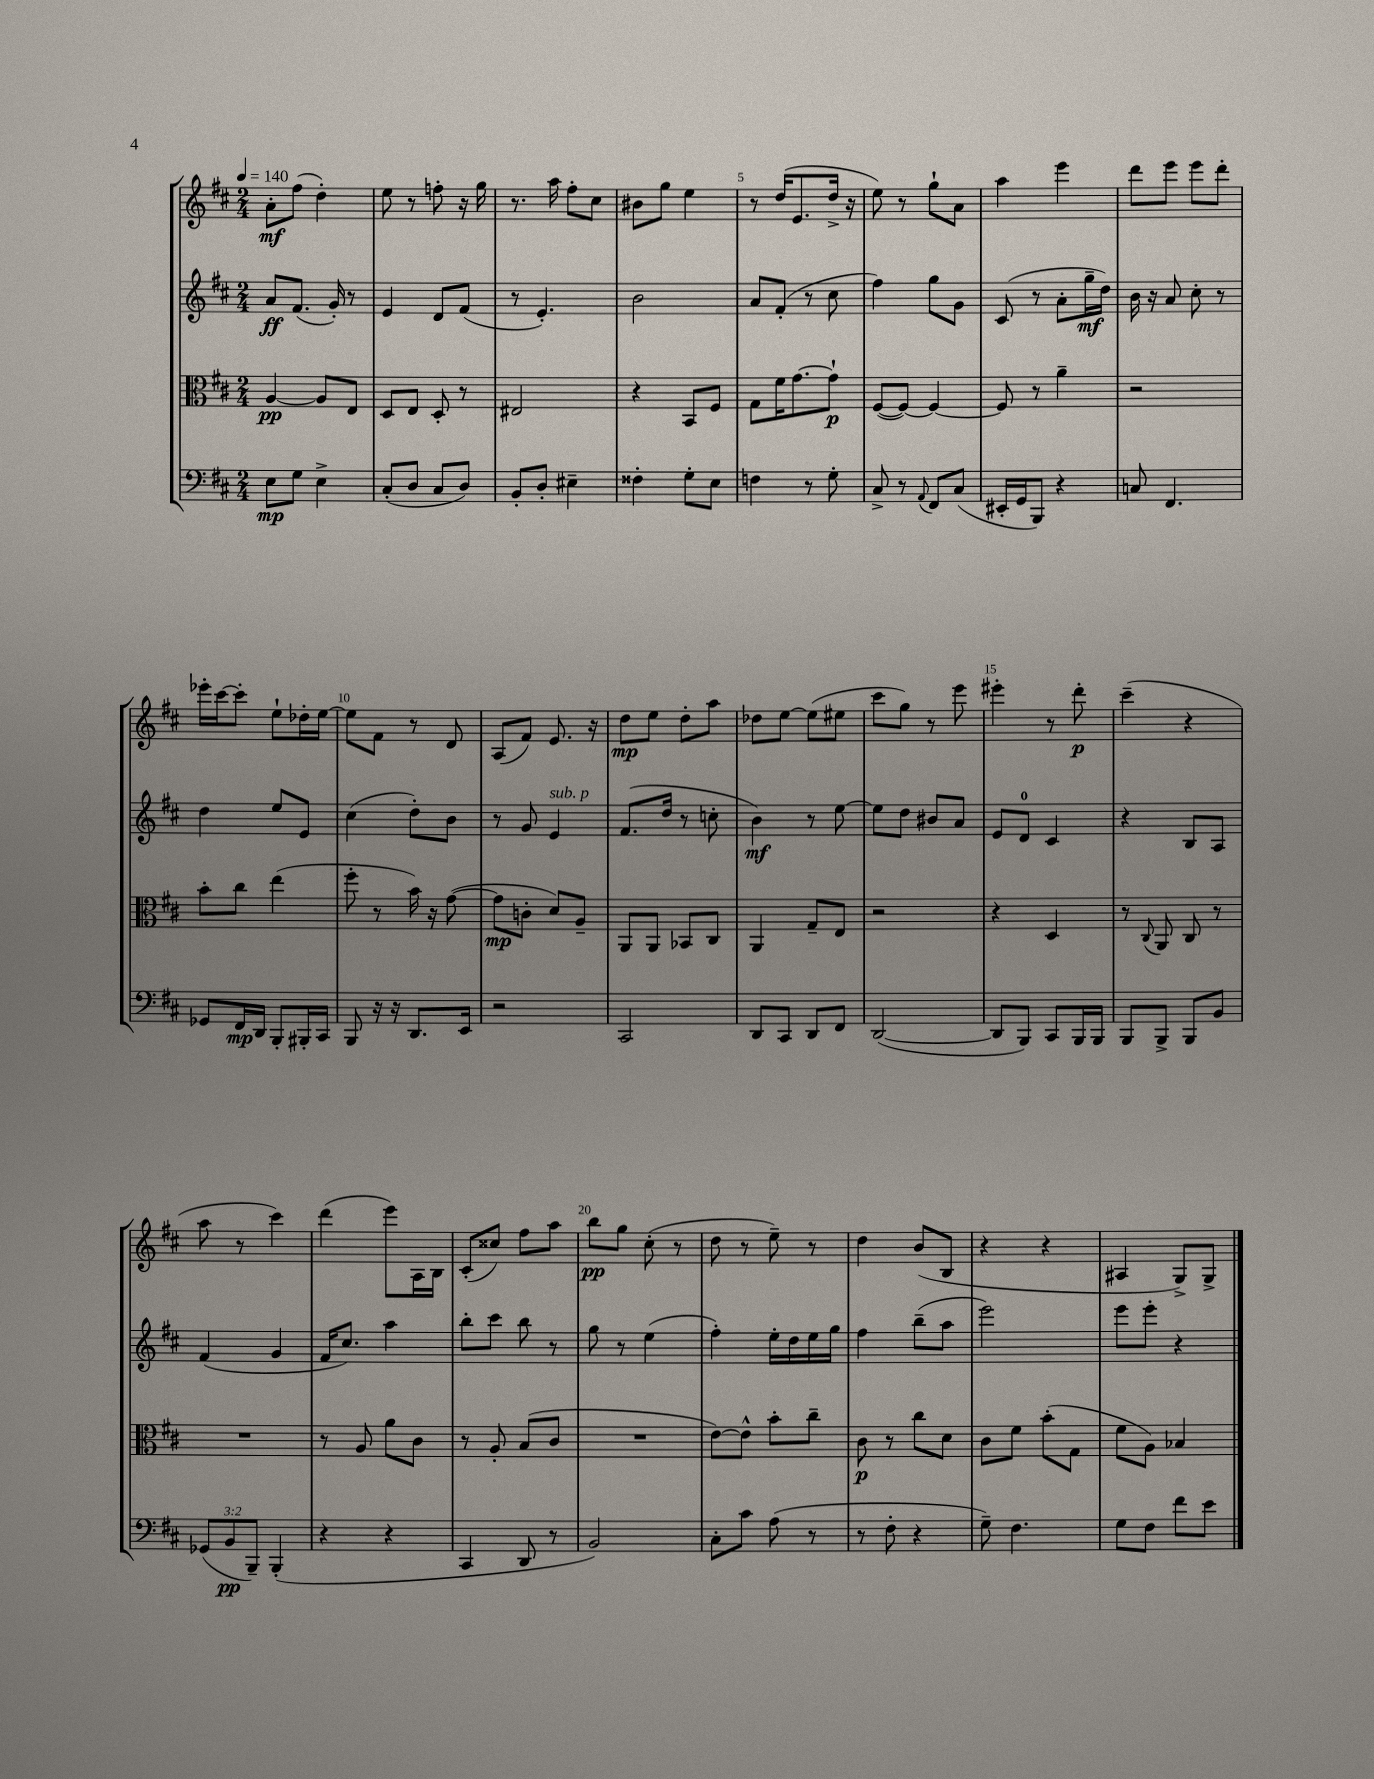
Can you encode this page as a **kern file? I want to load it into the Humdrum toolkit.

**kern	**dynam	**kern	**dynam	**kern	**dynam	**kern	**dynam
*part4	*part4	*part3	*part3	*part2	*part2	*part1	*part1
*staff4	*staff4	*staff3	*staff3	*staff2	*staff2	*staff1	*staff1
*clefF4	*	*clefC3	*	*clefG2	*	*clefG2	*
*k[f#c#]	*	*k[f#c#]	*	*k[f#c#]	*	*k[f#c#]	*
*M2/4	*	*M2/4	*	*M2/4	*	*M2/4	*
*MM140	*	*MM140	*	*MM140	*	*MM140	*
=1	=1	=1	=1	=1	=1	=1	=1
8E\L	mp	[4A/	pp	8a/L	ff	8a'\L	mf
8G\J	.	.	.	(8.f#/J	.	(8ff#\J	.
4E^\	.	8A/L]	.	.	.	4dd'\)	.
.	.	.	.	16g'/)	.	.	.
.	.	8E/J	.	8r	.	.	.
=2	=2	=2	=2	=2	=2	=2	=2
(8C#'/L	.	8D/L	.	4e/	.	8ee\	.
8D/J	.	8E/J	.	.	.	8r	.
8C#/L	.	8D'/	.	8d/L	.	8ffn'\	.
8D/J)	.	8r	.	(8f#/J	.	16r	.
.	.	.	.	.	.	16gg\	.
=3	=3	=3	=3	=3	=3	=3	=3
8BB'/L	.	2E#X/	.	8r	.	8.r	.
8D'/J	.	.	.	4.e'/)	.	.	.
.	.	.	.	.	.	16aa\	.
4E#X~\	.	.	.	.	.	8ff#'\L	.
.	.	.	.	.	.	8cc#\J	.
=4	=4	=4	=4	=4	=4	=4	=4
4F##X'\	.	4r	.	2b\	.	8b#X\L	.
.	.	.	.	.	.	8gg\J	.
8G'\L	.	8BB/L	.	.	.	4ee\	.
8E\J	.	8F#/J	.	.	.	.	.
=5	=5	=5	=5	=5	=5	=5	=5
4Fn\	.	8G\L	.	8a/L	.	8r	.
.	.	16f#\K	.	(8f#'/J	.	(16dd/KL	.
.	.	[8.g\	.	.	.	8.e/	.
8r	.	.	.	8r	.	.	.
8G'\	.	8g`\J]	p	8cc#\	.	16dd^/Jk	.
.	.	.	.	.	.	16r	.
=6	=6	=6	=6	=6	=6	=6	=6
8C#^/	.	([8F#/L	.	4ff#\)	.	8ee\)	.
8r	.	8F#/J_)	.	.	.	8r	.
8qqAA/	.	.	.	.	.	.	.
8FF#/L	.	4F#/_	.	8gg\L	.	8gg`\L	.
(8C#/J	.	.	.	8g\J	.	8a\J	.
=7	=7	=7	=7	=7	=7	=7	=7
16EE#X'/LL	.	8F#/]	.	(8c#/	.	4aa\	.
16GG/J	.	.	.	.	.	.	.
8BBB/J)	.	8r	.	8r	.	.	.
4r	.	4a~\	.	8a'\L	.	4eee\	.
.	.	.	.	16gg~\L	mf	.	.
.	.	.	.	16dd\JJ)	.	.	.
=8	=8	=8	=8	=8	=8	=8	=8
8Cn/	.	2r	.	16b\	.	8ddd\L	.
.	.	.	.	16r	.	.	.
4.FF#/	.	.	.	8a/	.	8eee\J	.
.	.	.	.	8cc#'\	.	8eee\L	.
.	.	.	.	8r	.	8ddd'\J	.
!!LO:LB:g=z
=9	=9	=9	=9	=9	=9	=9	=9
8GG-X/L	.	8b'\L	.	4dd\	.	16eee-X'\LL	.
.	.	.	.	.	.	[16ccc#\J	.
16FF#/L	mp	8cc#\J	.	.	.	8ccc#'\J]	.
16DD/JJ	.	.	.	.	.	.	.
8BBB'/L	.	(4ee\	.	8ee/L	.	8ee`\L	.
16BBB#X'/L	.	.	.	8e/J	.	16dd-X'\L	.
16CC#/JJ	.	.	.	.	.	[16ee\JJ	.
=10	=10	=10	=10	=10	=10	=10	=10
8BBB/	.	8ff#'\	.	(4cc#\	.	8ee\L]	.
16r	.	8r	.	.	.	8f#\J	.
16r	.	.	.	.	.	.	.
8.DD/L	.	16b\)	.	8dd'\L)	.	8r	.
.	.	16r	.	.	.	.	.
.	.	([8g\	.	8b\J	.	8d/	.
16EE/Jk	.	.	.	.	.	.	.
=11	=11	=11	=11	=11	=11	=11	=11
2r	.	8g\L]	mp	8r	.	(8A/L	.
.	.	8cn'\J	.	8g/	.	8f#/J)	.
!	!	!	!	!LO:TX:a:i:t=sub. p	!	!	!
.	.	8d/L)	.	4e/	.	8.e/	.
.	.	8A~/J	.	.	.	.	.
.	.	.	.	.	.	16r	.
=12	=12	=12	=12	=12	=12	=12	=12
2CC#/	.	8AA/L	.	(8.f#/L	.	8dd\L	mp
.	.	8AA/J	.	.	.	8ee\J	.
.	.	.	.	16dd/Jk	.	.	.
.	.	8BB-X/L	.	8r	.	8dd'\L	.
.	.	8C#/J	.	8ccn'\	.	8aa\J	.
=13	=13	=13	=13	=13	=13	=13	=13
8DD/L	.	4AA/	.	4b\)	mf	8dd-X\L	.
8CC#/J	.	.	.	.	.	[8ee\J	.
8DD/L	.	8G~/L	.	8r	.	(8ee\L]	.
8FF#/J	.	8E/J	.	[8ee\	.	8ee#X\J	.
=14	=14	=14	=14	=14	=14	=14	=14
([2DD/	.	2r	.	8ee\L]	.	8ccc#\L	.
.	.	.	.	8dd\J	.	8gg\J)	.
.	.	.	.	8b#X/L	.	8r	.
.	.	.	.	8a/J	.	8eee\	.
=15	=15	=15	=15	=15	=15	=15	=15
8DD/L]	.	4r	.	8e/L	.	4eee#X'\	.
8BBB/J)	.	.	.	8d/J	.	.	.
8CC#/L	.	4D/	.	4c#/	.	8r	.
16BBB/L	.	.	.	.	.	8ddd'\	p
16BBB/JJ	.	.	.	.	.	.	.
=16	=16	=16	=16	=16	=16	=16	=16
8BBB/L	.	8r	.	4r	.	(4ccc#~\	.
.	.	8qqC#/	.	.	.	.	.
8BBB^/J	.	8AA/	.	.	.	.	.
8BBB/L	.	8C#/	.	8B/L	.	4r	.
8BB/J	.	8r	.	8A/J	.	.	.
!!LO:LB:g=z
=17	=17	=17	=17	=17	=17	=17	=17
(12GG-X/L	.	2r	.	(4f#/	.	8aa\	.
12BB/	pp	.	.	.	.	.	.
.	.	.	.	.	.	8r	.
12BBB~/J)	.	.	.	.	.	.	.
(4BBB'/	.	.	.	4g/	.	4ccc#\)	.
=18	=18	=18	=18	=18	=18	=18	=18
4r	.	8r	.	16f#/KL	.	(4ddd\	.
.	.	.	.	8.cc#/J)	.	.	.
.	.	8A/	.	.	.	.	.
4r	.	8a\L	.	4aa\	.	8eee\L)	.
.	.	8c#\J	.	.	.	16A\L	.
.	.	.	.	.	.	16B\JJ	.
=19	=19	=19	=19	=19	=19	=19	=19
4CC#/	.	8r	.	8bb'\L	.	(8c#'/L	.
.	.	8A'/	.	8ccc#\J	.	8cc##X/J)	.
8DD/	.	(8B/L	.	8bb\	.	8ff#\L	.
8r	.	8c#/J	.	8r	.	8aa\J	.
=20	=20	=20	=20	=20	=20	=20	=20
2BB/)	.	2r	.	8gg\	.	8bb\L	pp
.	.	.	.	8r	.	8gg\J	.
.	.	.	.	(4ee\	.	(8cc#'\	.
.	.	.	.	.	.	8r	.
=21	=21	=21	=21	=21	=21	=21	=21
8C#'\L	.	[8e\L)	.	4ff#'\)	.	8dd\	.
8c#\J	.	8e^^\J]	.	.	.	8r	.
(8A\	.	8b'\L	.	16ee'\LL	.	8ee~\)	.
.	.	.	.	16dd\	.	.	.
8r	.	8cc#~\J	.	16ee\	.	8r	.
.	.	.	.	16gg\JJ	.	.	.
=22	=22	=22	=22	=22	=22	=22	=22
8r	.	8c#\	p	4ff#\	.	4dd\	.
8F#'\	.	8r	.	.	.	.	.
4r	.	8cc#\L	.	(8bb~\L	.	(8b/L	.
.	.	8d\J	.	8aa\J	.	8B/J	.
=23	=23	=23	=23	=23	=23	=23	=23
8G~\)	.	8c#\L	.	2eee\)	.	4r	.
4.F#\	.	8f#\J	.	.	.	.	.
.	.	(8b'\L	.	.	.	4r	.
.	.	8G\J	.	.	.	.	.
=24	=24	=24	=24	=24	=24	=24	=24
8G\L	.	8f#\L	.	8eee\L	.	4A#X/	.
8F#\J	.	8A\J)	.	8eee'\J	.	.	.
8f#\L	.	4B-X/	.	4r	.	8G^/L)	.
8e\J	.	.	.	.	.	8G^/J	.
==	==	==	==	==	==	==	==
*-	*-	*-	*-	*-	*-	*-	*-
